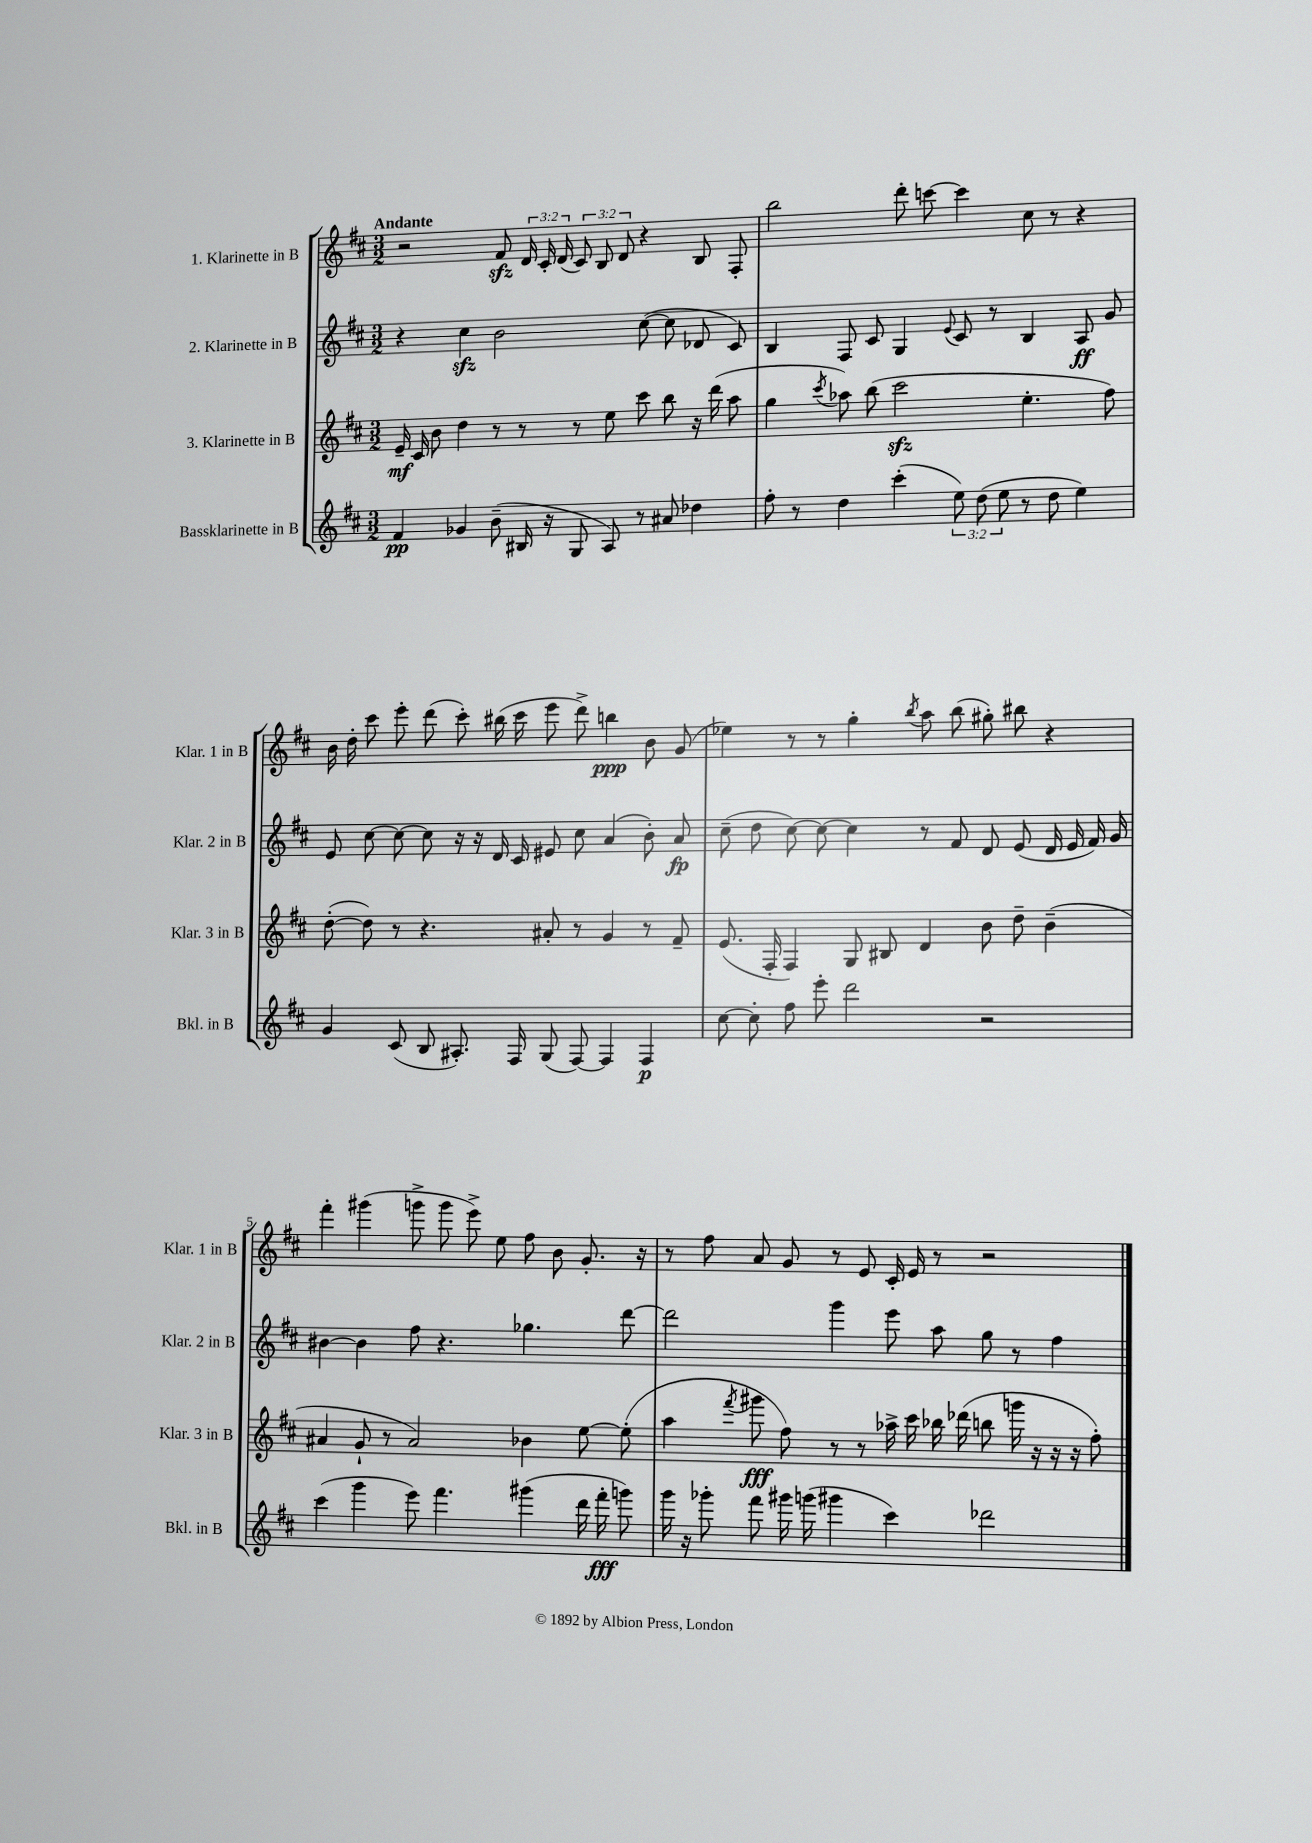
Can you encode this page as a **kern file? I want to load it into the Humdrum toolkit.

**kern	**dynam	**kern	**dynam	**kern	**dynam	**kern	**dynam
*part4	*part4	*part3	*part3	*part2	*part2	*part1	*part1
*staff4	*staff4	*staff3	*staff3	*staff2	*staff2	*staff1	*staff1
*I"Bassklarinette in B	*	*I"3. Klarinette in B	*	*I"2. Klarinette in B	*	*I"1. Klarinette in B	*
*I'Bkl. in B	*	*I'Klar. 3 in B	*	*I'Klar. 2 in B	*	*I'Klar. 1 in B	*
*clefG2	*	*clefG2	*	*clefG2	*	*clefG2	*
*k[f#c#]	*	*k[f#c#]	*	*k[f#c#]	*	*k[f#c#]	*
*M3/2	*	*M3/2	*	*M3/2	*	*M3/2	*
=1	=1	=1	=1	=1	=1	=1	=1
!	!	!	!	!	!	!LO:TX:a:B:t=Andante	!
4f#/	pp	16e~/	mf	4r	.	2r	.
.	.	16c#/	.	.	.	.	.
.	.	8b\	.	.	.	.	.
4g-X/	.	4dd\	.	4cc#zz\	.	.	.
(8b~\	.	8r	.	2b\	.	8f#zz/	.
16B#X/	.	8r	.	.	.	24d/	.
.	.	.	.	.	.	24c#'/	.
16r	.	.	.	.	.	.	.
.	.	.	.	.	.	(24d/	.
8G/	.	8r	.	.	.	12c#/)	.
.	.	.	.	.	.	12B/	.
8A/)	.	8ee\	.	.	.	.	.
.	.	.	.	.	.	12d/	.
8r	.	8ccc#\	.	([8cc#\	.	4r	.
8a#X/	.	8bb\	.	8cc#\]	.	.	.
4dd-X\	.	16r	.	8d-X/	.	8B/	.
.	.	(16ddd\	.	.	.	.	.
.	.	8aa\	.	8c#/)	.	8F#'/	.
=2	=2	=2	=2	=2	=2	=2	=2
8ff#'\	.	4gg\	.	4B/	.	2bb\	.
8r	.	.	.	.	.	.	.
.	.	8qccc#/	.	.	.	.	.
4dd\	.	8aa-X\)	.	8F#/	.	.	.
.	.	(8bb\	.	8c#/	.	.	.
(4ccc#'\	.	2ccc#zz\	.	4G/	.	8ddd'\	.
.	.	.	.	.	.	[8cccn\	.
.	.	.	.	8qqe/	.	.	.
12ee\)	.	.	.	8c#/	.	4ccc\]	.
(12dd\	.	.	.	.	.	.	.
.	.	.	.	8r	.	.	.
12ee\	.	.	.	.	.	.	.
8r	.	4.ee'\	.	4B/	.	8cc#\	.
8dd\	.	.	.	.	.	8r	.
4ee\)	.	.	.	8A/	ff	4r	.
.	.	8ff#\)	.	8g/	.	.	.
!!LO:LB:g=z
=3	=3	=3	=3	=3	=3	=3	=3
4g/	.	([8dd'\	.	8e/	.	16b\	.
.	.	.	.	.	.	16dd'\	.
.	.	8dd\])	.	[8cc#\	.	8ccc#\	.
(8c#/	.	8r	.	8cc#\_	.	8eee'\	.
8B/	.	4.r	.	8cc#\]	.	(8ddd\	.
8.A#X'/)	.	.	.	16r	.	8ccc#'\)	.
.	.	.	.	16r	.	.	.
.	.	.	.	16d/	.	(16bb#X\	.
16F#/	.	.	.	16c#/	.	16ccc#\	.
(8G/	.	8a#X'/	.	8e#X/	.	8eee\	.
[8F#/)	.	8r	.	8cc#\	.	8ddd^\)	.
4F#/]	.	4g/	.	(4a/	.	4bbn\	ppp
4F#/	p	8r	.	8b'\)	.	8b\	.
.	.	8f#~/	.	8a/	fp	(8g/	.
=4	=4	=4	=4	=4	=4	=4	=4
[8cc#\	.	(8.e/	.	(8cc#~\	.	4ee-X\)	.
8cc#'\]	.	.	.	8dd\	.	.	.
.	.	16F#'/	.	.	.	.	.
8ff#\	.	4F#/)	.	[8cc#\)	.	8r	.
8eee'\	.	.	.	8cc#\_	.	8r	.
2ddd\	.	8G/	.	4cc#\]	.	4gg'\	.
.	.	8B#X/	.	.	.	.	.
.	.	.	.	.	.	8qbb/	.
.	.	4d/	.	8r	.	8aa\	.
.	.	.	.	8f#/	.	(8bb\	.
2r	.	8b\	.	8d/	.	8gg#X'\)	.
.	.	8dd~\	.	(8e/	.	8bb#X\	.
.	.	(4b~\	.	16d/	.	4r	.
.	.	.	.	16e/	.	.	.
.	.	.	.	16f#/)	.	.	.
.	.	.	.	16g/	.	.	.
!!LO:LB:g=z
=5	=5	=5	=5	=5	=5	=5	=5
(4ccc#\	.	4a#X/	.	[4b#X\	.	4fff#'\	.
4ggg\	.	8g`/	.	4b#\]	.	(4ggg#X\	.
.	.	8r	.	.	.	.	.
8eee\)	.	2a#/)	.	8ff#\	.	8gggn^\	.
4.fff#\	.	.	.	4.r	.	8ggg\	.
.	.	.	.	.	.	8eee^\)	.
.	.	.	.	.	.	8ee\	.
(4ggg#X\	.	4b-X\	.	4.gg-X\	.	8ff#\	.
.	.	.	.	.	.	8b\	.
16ddd\	.	[8ee\	.	.	.	8.g'/	.
16fff#'\	fff	.	.	.	.	.	.
8gggn\)	.	(8ee'\]	.	[8ddd\	.	.	.
.	.	.	.	.	.	16r	.
=6	=6	=6	=6	=6	=6	=6	=6
16ggg\	.	4aa\	.	2ddd\]	.	8r	.
16r	.	.	.	.	.	.	.
8ggg-X'\	.	.	.	.	.	8ff#\	.
.	.	8qfff#/	.	.	.	.	.
8fff#\	.	8ggg#X\	fff	.	.	8a/	.
16ggg#X\	.	8ff#\)	.	.	.	8g/	.
(16gggn\	.	.	.	.	.	.	.
4ggg#X\	.	8r	.	4ggg\	.	8r	.
.	.	8r	.	.	.	8e/	.
4ccc#\)	.	16aa-X^\	.	8eee\	.	16c#'/	.
.	.	16ccc#\	.	.	.	16e/	.
.	.	16bb-X\	.	8aa\	.	8r	.
.	.	(16ddd-X\	.	.	.	.	.
2ddd-X\	.	8bbn\	.	8gg\	.	2r	.
.	.	16gggn\	.	8r	.	.	.
.	.	16r	.	.	.	.	.
.	.	16r	.	4ff#\	.	.	.
.	.	16r	.	.	.	.	.
.	.	8ff#'\)	.	.	.	.	.
==	==	==	==	==	==	==	==
*-	*-	*-	*-	*-	*-	*-	*-
